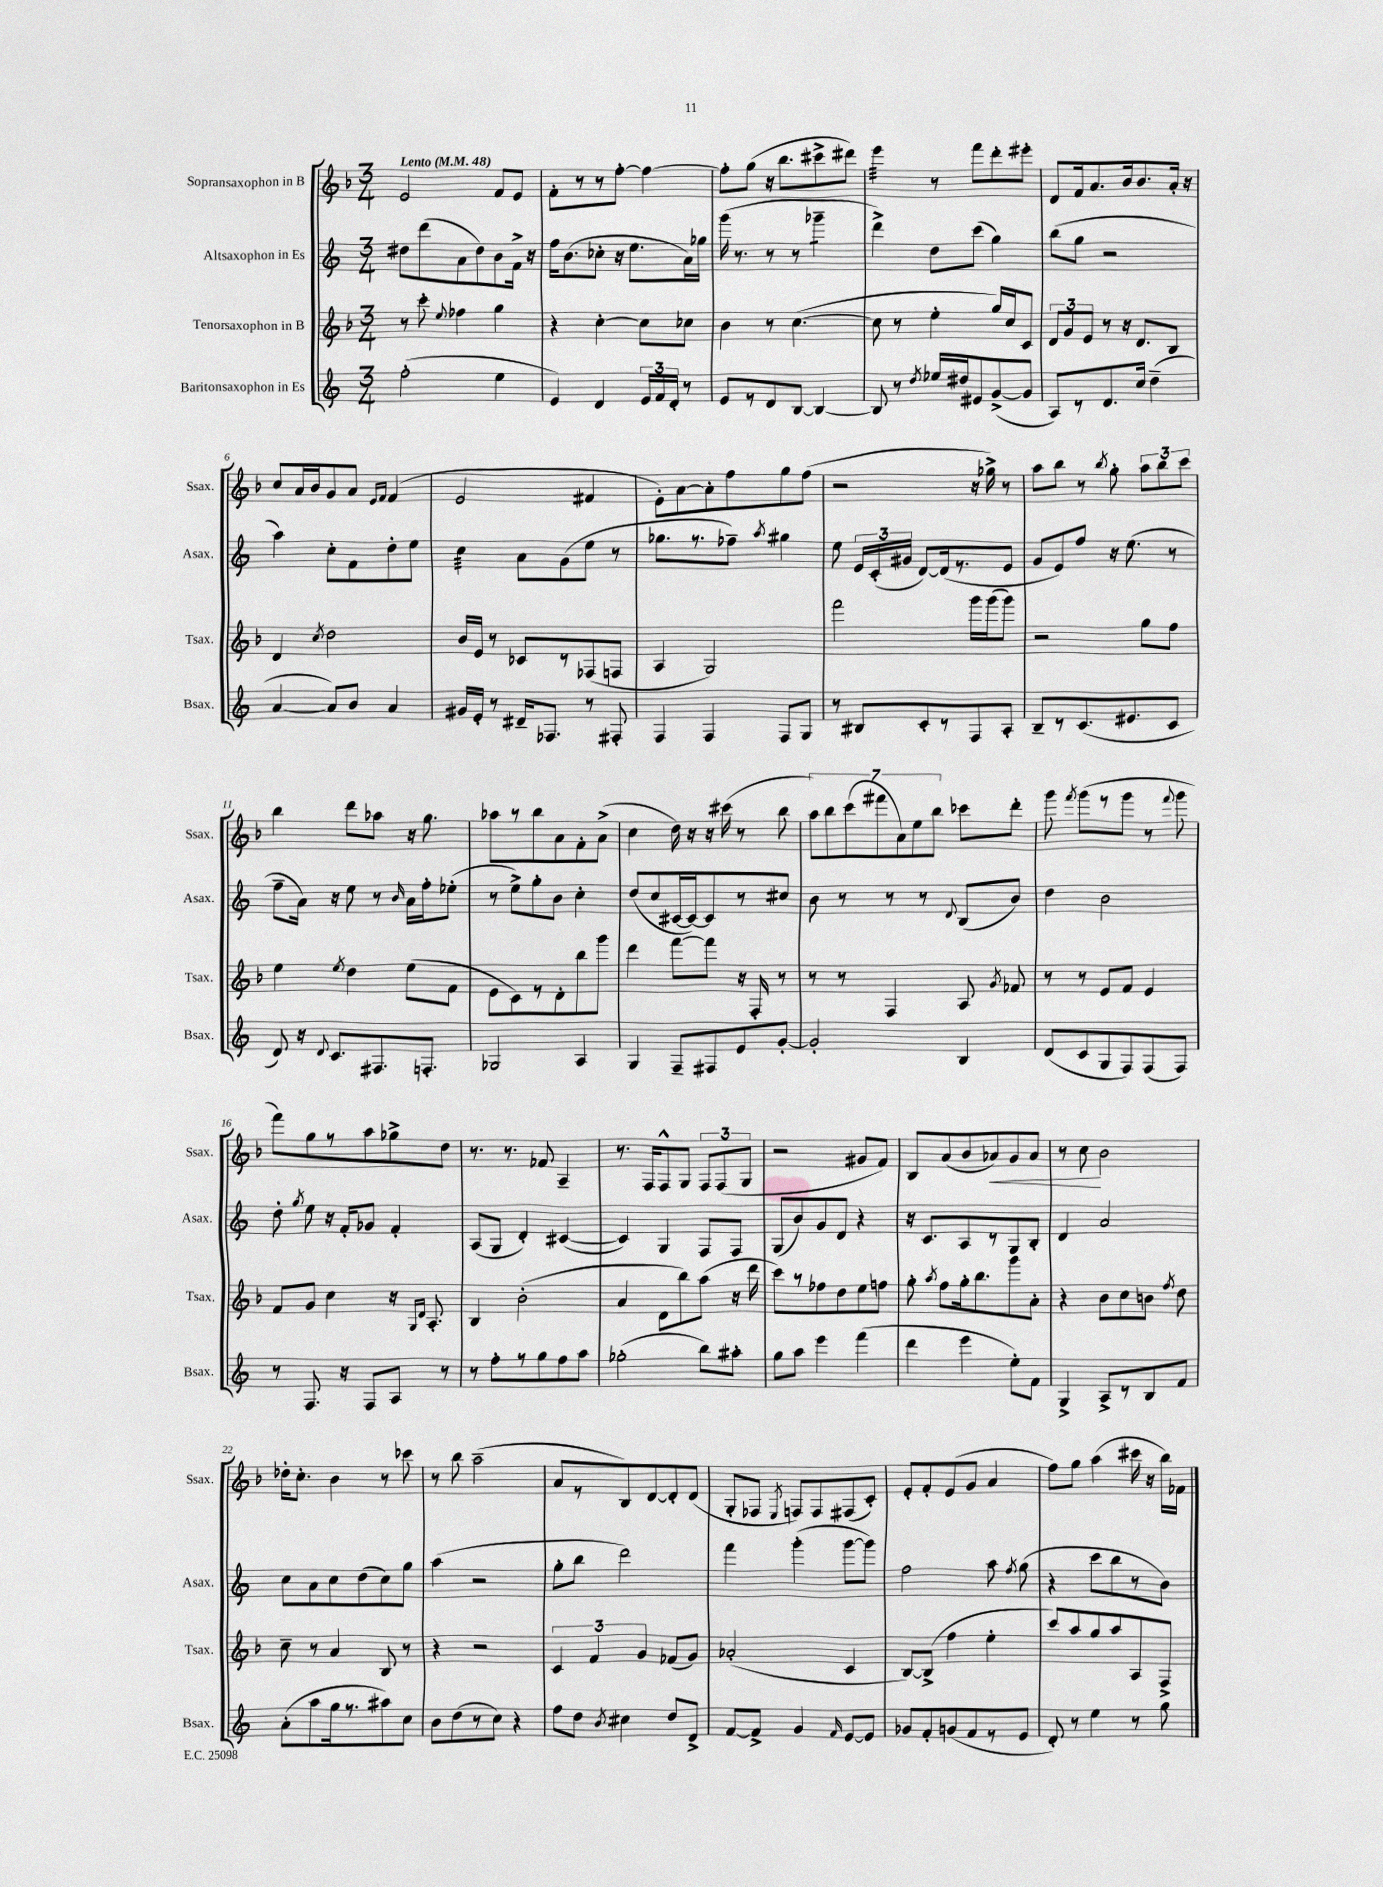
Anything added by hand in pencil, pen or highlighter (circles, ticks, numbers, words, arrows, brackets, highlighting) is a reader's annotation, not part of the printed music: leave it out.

**kern	**kern	**kern	**kern
*staff4	*staff3	*staff2	*staff1
*clefG2	*clefG2	*clefG2	*clefG2
*k[]	*k[b-]	*k[]	*k[b-]
*M3/4	*M3/4	*M3/4	*M3/4
*MM48	*MM48	*MM48	*MM48
(2ff'	8r	8dd#	2e
.	8ccc'	(8ddd	.
.	8qqee	.	.
.	4ff-	8a	.
.	.	8dd#)	.
4ee	4gg	8b	8f
.	.	16f^	8e
.	.	16r	.
=	=	=	=
4e)	4r	16ff	8f'
.	.	(8.b	.
.	.	.	8r
4d	[4cc'	8cc-'	8r
.	.	16r	[8ff'
.	.	8.ee	.
24e	8cc]	.	4ff_
24f	.	.	.
24d'	.	.	.
8r	8cc-	16a)	.
.	.	16gg-	.
=	=	=	=
8e	4b-	(16ggg	8ff']
.	.	8.r	.
8r	.	.	(8gg
8d	8r	8r	16r
.	.	.	8.bb-
[8B	([4.cc	8r	.
4B_	.	4ggg-~	8ccc#^
.	.	.	8ddd#)
=	=	=	=
8B]	8cc]	4ddd^)	4eee
8r	8r	.	.
8qdd	.	.	.
16ee-	4ee'	8dd	8r
16dd#	.	.	.
8e#	.	(8ccc	8fff
([8g^	16gg)	4gg)	8ddd'
.	16cc	.	.
8g]	8c	.	8eee#'
=	=	=	=
8A)	12d	(8bb	8d
.	12g	.	.
8r	.	8gg	16f
.	12e	.	.
.	.	.	8.a
8.d	8r	2r	.
.	16r	.	16b-
16cc	8.d	.	8.b-
(4dd~	.	.	.
.	8B-	.	16a'
.	.	.	16r
=	=	=	=
[4a	4d	4aa)	8cc
.	.	.	16a
.	.	.	16b-
.	8qcc	.	.
8a])	2dd	8cc'	8g
8b	.	8f	8a
.	.	.	16qqe
.	.	.	16qqf
4a	.	8dd'	(4f
.	.	8ee	.
=	=	=	=
16g#	16b-	4cc	2e
16e'	16e	.	.
8r	8r	.	.
16d#~	8c-	8a	.
8.F-	.	.	.
.	8r	(8g	.
8r	(8F-	8ee	4f#
8F#'	8F	8r	.
=	=	=	=
4F	4A	8.gg-	8e')
.	.	.	[8a
.	.	8.r	.
4F	2G)	.	8a']
.	.	8ff-~)	8ff
.	.	8qaa	.
8F	.	4gg#	8gg
8G	.	.	(8ff
=	=	=	=
8r	2fff	8ee	2r
8B#	.	24e	.
.	.	(24c'	.
.	.	24g#	.
8c'	.	[8d)	.
8r	.	(16d]	.
.	.	8.r	.
8F	16ggg	.	16r
.	(16ggg	.	16gg-^)
8A'	8ggg)	8e	8r
=	=	=	=
8B~	2r	8g	8aa
8r	.	8e)	8bb-
(8.c	.	8ff	8r
.	.	.	8qbb-
.	.	16r	8gg'
8.e#	.	(8.ee	.
.	8gg	.	12aa
.	.	.	12bb-
8c	8ff	8r	.
.	.	.	12ccc
=	=	=	=
8d)	4ee	8ff~	4bb-
16r	.	16a)	.
8qqd	.	.	.
8.c	.	16r	.
.	8qee	.	.
.	4dd	8ee	8ddd
8.F#	.	8r	8aa-
.	.	16qqb	.
.	(8ee	16a	16r
8.F'	.	16ff'	8.gg
.	8f	(8ee-'	.
=	=	=	=
2G-	8e	8r	8aa-
.	8c)	8ee^)	8r
.	8r	8gg'	8bb-
.	8d'	8b	8a
4A	8bb-	4cc'	8f'
.	8ggg	.	(8a^
=	=	=	=
4G	4ddd	(8dd	4cc
.	.	8cc	.
8F~	[8fff	[16c#	16dd)
.	.	16c#_)	16r
8F#	8fff]	8c#]	16r
.	.	.	(16ccc#
8e	16r	8r	8r
.	16F'	.	.
[8g'	8r	8cc#	8bb-
=	=	=	=
2g']	8r	8b	14aa)
.	.	.	14bb-
.	8r	8r	.
.	.	.	(14ccc
.	.	.	14fff#
.	4F	8r	.
.	.	.	14a)
.	.	.	14ee
.	.	8r	.
.	.	.	14bb-
.	.	8qqd	.
4B	8A	(8B	8ccc-
.	8qg	.	.
.	8f-	8b)	8ddd'
=	=	=	=
(8d	8r	4dd	8ggg
.	.	.	8qfff
8c	8r	.	(8ggg
8G	8e	2b	8r
8F)	8f	.	8ggg
(8F	4e	.	8r
.	.	.	8qqfff
8F)	.	.	8ggg
=	=	=	=
8r	8f	8dd'	8fff)
.	.	8qgg	.
8.F	8g	8ee	8gg
.	4cc	16r	8r
16r	.	16f'	.
8F	.	8g-	8aa
8A	16r	4f'	8gg-^
.	16qqG	.	.
.	16qqd	.	.
.	8.A'	.	.
8r	.	.	8dd
=	=	=	=
8r	4B-	(8A	8.r
8ff'	.	8G	.
.	.	.	8.r
8r	(2b-'	4d')	.
8gg	.	.	8f-
8ff	.	([4c#	4A~
8aa	.	.	.
=	=	=	=
(2gg-'	4a	4c#])	8.r
.	.	.	16F
.	8d	4G	8F^^
.	8bb-)	.	8G
8bb)	(8aa	8F	12F
.	.	.	(12F
8aa#'	16r	8F	.
.	.	.	12G
.	16ddd	.	.
=	=	=	=
8gg	8ccc)	(8G	2r
8aa	8r	8b)	.
4eee	8ff-	8g	.
.	8dd	8d	.
(4fff	8ee	4r	8g#
.	8ff	.	8f)
=	=	=	=
4ddd	8gg'	16r	8B-
.	.	8.c	.
.	8qaa	.	.
.	8ff	.	(8a
4eee	16gg'	8A	8b-
.	8.bb-	.	.
.	.	8r	8a-)
8ee')	8ggg	8G	8g
8f	8a'	8B'	8a-
=	=	=	=
4G^	4r	4d	8r
.	.	.	8cc
8A^	8b-	2a	2b-
8r	8cc	.	.
8B	8b	.	.
.	8qff	.	.
8f	8dd	.	.
=	=	=	=
(8a'	8cc~	8cc	16dd-'
.	.	.	8.cc'
8aa	8r	8a	.
16gg	4a	8cc	4b-
8.r	.	.	.
.	.	(8dd	.
8aa#)	8B-	8cc)	8r
8cc	8r	8gg	8ccc-
=	=	=	=
8b	4r	(4aa	8r
(8dd	.	.	8bb-
8r	2r	2r	(2aa~
8cc)	.	.	.
4r	.	.	.
=	=	=	=
8ff	6c	8gg'	8a
8dd	.	8bb	8r
.	6f	.	.
8qb	.	.	.
4cc#	.	2ddd)	8B-)
.	6g	.	.
.	.	.	[8d
8dd	(8f-	.	8d']
8d^	8g)	.	(8d
=	=	=	=
[8f	(2a-'	4fff	8G'
8f^]	.	.	8F-
.	.	.	8qE
4g	.	(4ggg'	8F)
.	.	.	8F
16qqf	.	.	.
[8e	4c	[8ggg	(8F#
8e]	.	8ggg])	8c')
=	=	=	=
8g-	[8B-)	2ff	8e'
8f'	(8B-^]	.	8f'
(8g	4ff	.	(8e
8f	.	.	8g
8r	4ee'	8aa	4a
.	.	8qff	.
8e	.	(8gg	.
=	=	=	=
8d')	8ccc)	4r	8ff)
8r	8aa	.	8gg
4ee	8gg	8ccc	(4aa
.	8aa	8bb	.
8r	8A	8r	16ccc#
.	.	.	16r
8gg	8F^	8b)	16bb-)
.	.	.	16f-
==	==	==	==
*-	*-	*-	*-
